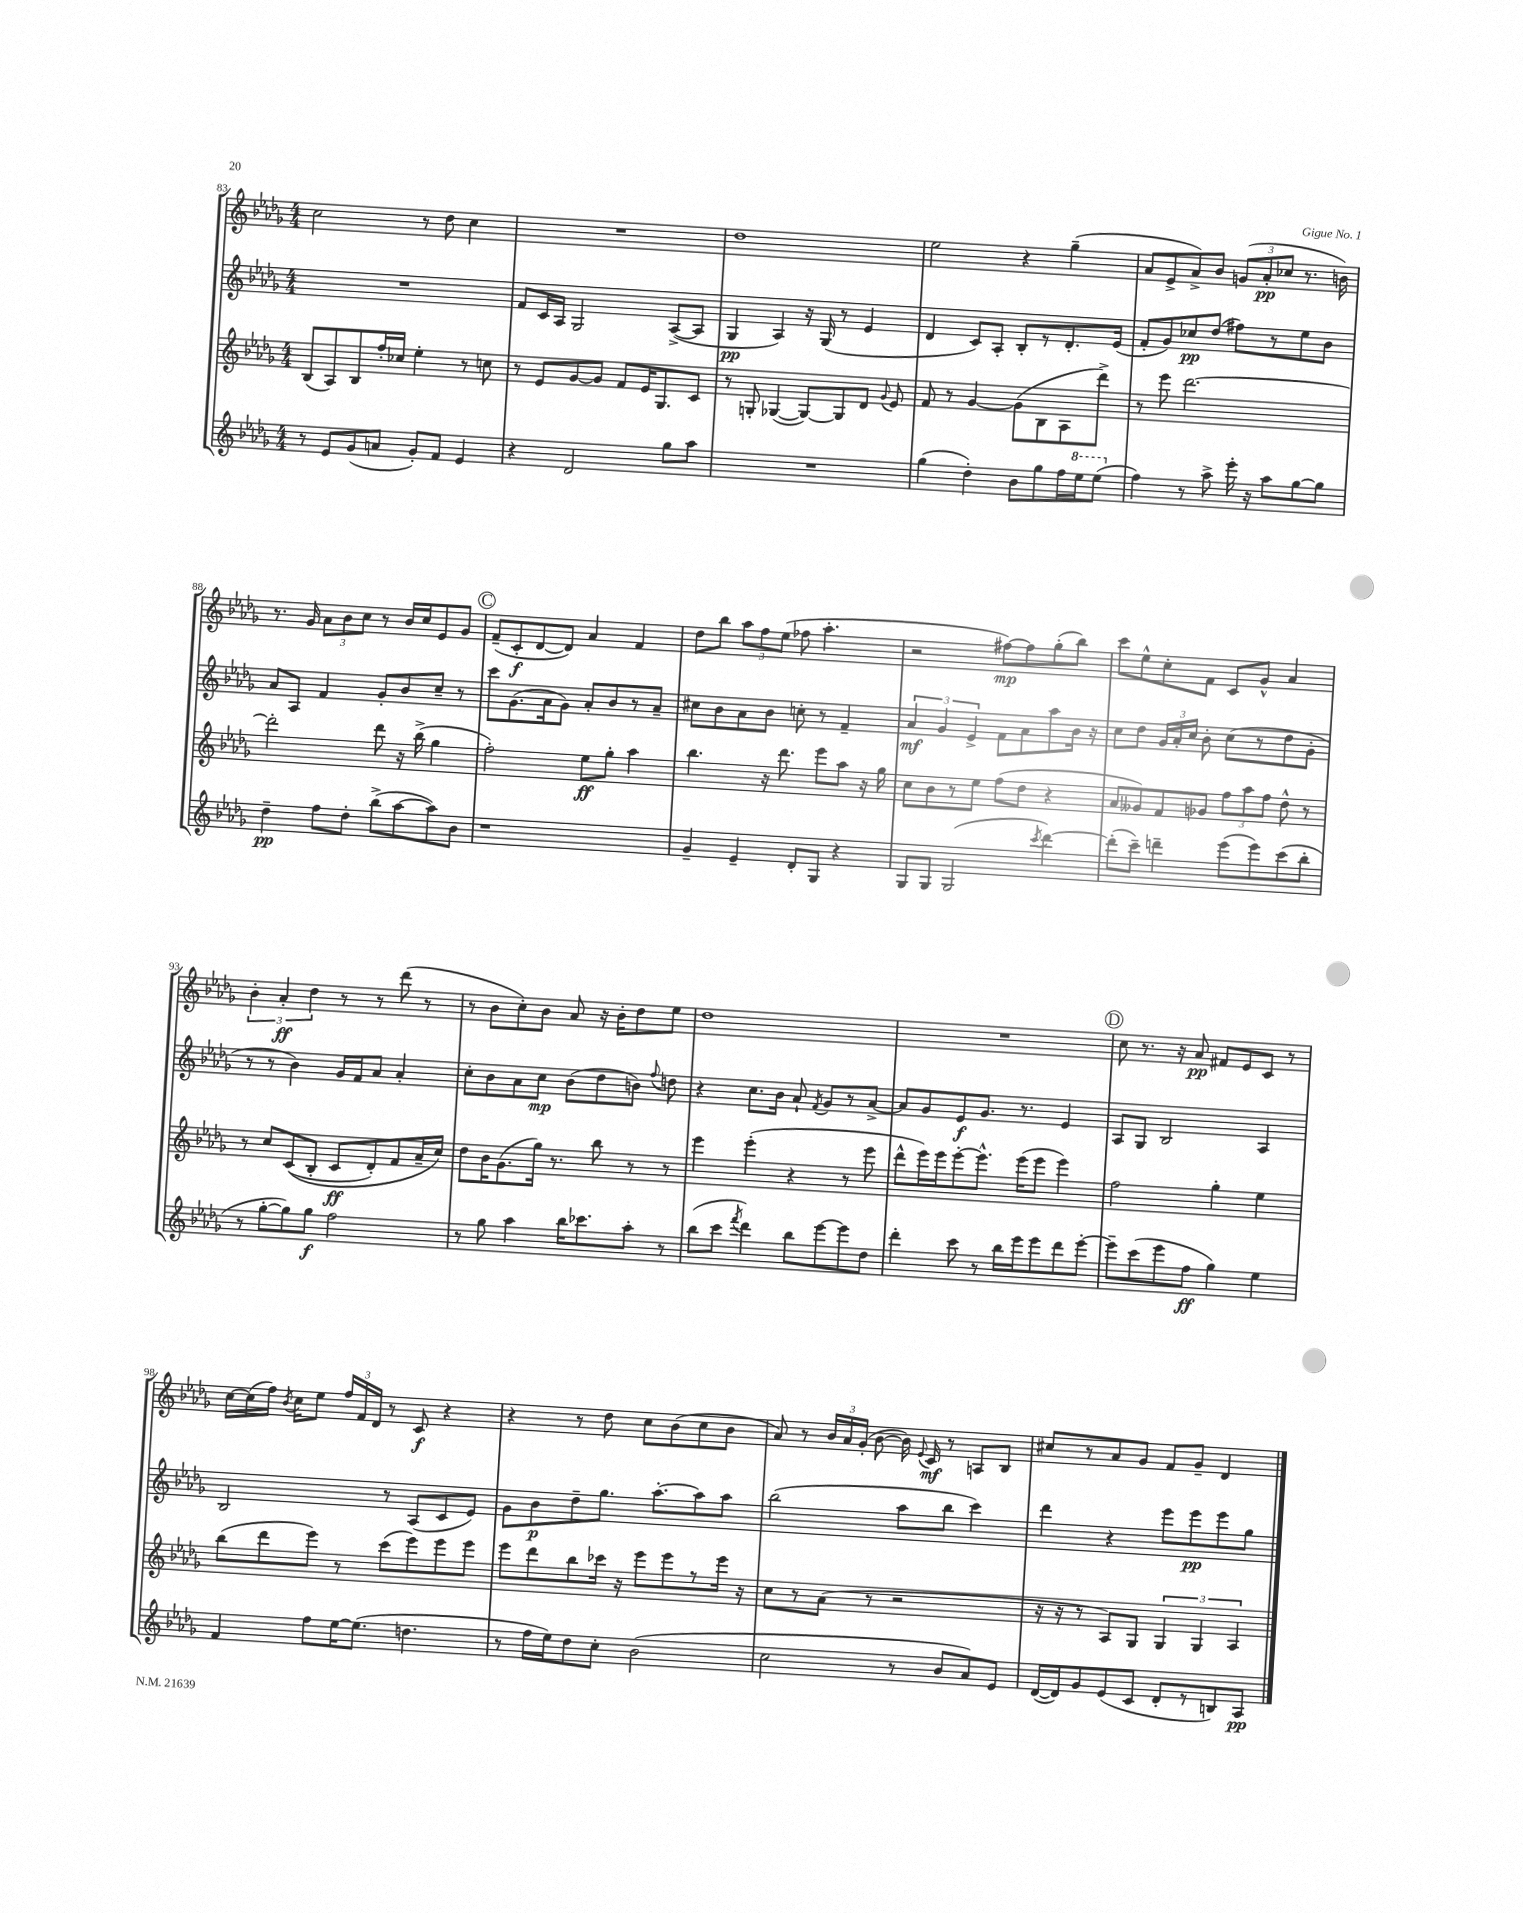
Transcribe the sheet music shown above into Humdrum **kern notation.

**kern	**dynam	**kern	**dynam	**kern	**dynam	**kern	**dynam
*part4	*part4	*part3	*part3	*part2	*part2	*part1	*part1
*staff4	*staff4	*staff3	*staff3	*staff2	*staff2	*staff1	*staff1
*clefG2	*	*clefG2	*	*clefG2	*	*clefG2	*
*k[b-e-a-d-g-]	*	*k[b-e-a-d-g-]	*	*k[b-e-a-d-g-]	*	*k[b-e-a-d-g-]	*
*M4/4	*	*M4/4	*	*M4/4	*	*M4/4	*
=83	=83	=83	=83	=83	=83	=83	=83
8r	.	(8B-/L	.	1r	.	2cc\	.
8e-/L	.	8A-/)	.	.	.	.	.
(8g-/	.	8B-/	.	.	.	.	.
8an/J	.	16ff'/L	.	.	.	.	.
.	.	16cc-X/JJ	.	.	.	.	.
8g-'/L)	.	4ee-'\	.	.	.	8r	.
8f/J	.	.	.	.	.	8dd-\	.
4e-/	.	8r	.	.	.	4cc\	.
.	.	8ccn\	.	.	.	.	.
=84	=84	=84	=84	=84	=84	=84	=84
4r	.	8r	.	8f/L	.	1r	.
.	.	8e-/L	.	16c/L	.	.	.
.	.	.	.	16A-/JJ	.	.	.
2d-/	.	[8g-/	.	2G-/	.	.	.
.	.	8g-/J]	.	.	.	.	.
.	.	8f/L	.	.	.	.	.
.	.	16e-/K	.	.	.	.	.
.	.	8.G-/	.	.	.	.	.
8gg-\L	.	.	.	([8A-^/L	.	.	.
8aa-\J	.	8c/J	.	8A-/J]	.	.	.
=85	=85	=85	=85	=85	=85	=85	=85
1r	.	8r	.	4G-/	pp	1dd-	.
.	.	8Gn'/	.	.	.	.	.
.	.	([4G-X/	.	4A-/)	.	.	.
.	.	8G-/L_)	.	16r	.	.	.
.	.	.	.	(16G-/	.	.	.
.	.	8G-/]	.	8r	.	.	.
.	.	8d-/J	.	4e-/	.	.	.
.	.	8qqg-/	.	.	.	.	.
.	.	8e-/	.	.	.	.	.
=86	=86	=86	=86	=86	=86	=86	=86
(4gg-\	.	8f/	.	4d-/	.	2ee-\	.
.	.	8r	.	.	.	.	.
4dd-'\)	.	[4g-/	.	8c/L)	.	.	.
.	.	.	.	8A-'/J	.	.	.
8b-\L	.	(8g-\L]	.	8B-'/L	.	4r	.
8gg-\	.	8B-\	.	8r	.	.	.
16ff\L	.	8A-\	.	8.d-'/	.	(4gg-~\	.
*8va	*	*	*	*	*	*	*
16eee-\J	.	.	.	.	.	.	.
(8eee-\J	.	8ddd-^\J)	.	.	.	.	.
.	.	.	.	(16e-/Jk	.	.	.
=87	=87	=87	=87	=87	=87	=87	=87
*X8va	*	*	*	*	*	*	*
4ff\)	.	8r	.	8f'/L	.	8a-/L	.
.	.	8eee-\	.	8g-/)	.	8e-^/	.
8r	.	[2.ddd-\	.	8cc-X/	pp	8a-^/)	.
8aa-^\	.	.	.	(8dd-/J	.	8b-/J	.
16eee-'\	.	.	.	8ff#X\L)	.	(12gn/L	.
16r	.	.	.	.	.	.	.
.	.	.	.	.	.	12a-'/	pp
8aa-\L	.	.	.	8r	.	.	.
.	.	.	.	.	.	12cc-X/J	.
[8gg-\	.	.	.	8ee-\	.	8.r	.
8gg-\J]	.	.	.	8b-\J	.	.	.
.	.	.	.	.	.	16bn\)	.
!!LO:LB:g=z
=88	=88	=88	=88	=88	=88	=88	=88
4dd-~\	pp	2ddd-'\]	.	8a-/L	.	8.r	.
.	.	.	.	8A-/J	.	.	.
.	.	.	.	.	.	16g-/	.
8ff\L	.	.	.	4f/	.	12a-\L	.
.	.	.	.	.	.	12b-\	.
8dd-'\J	.	.	.	.	.	.	.
.	.	.	.	.	.	12cc\J	.
(8bb-^\L	.	8ddd-\	.	8g-'/L	.	8r	.
[8aa-\	.	16r	.	8b-/	.	16b-/LL	.
.	.	(16bb-^\	.	.	.	16cc/J	.
8aa-\])	.	4gg-\	.	8cc~/J	.	8e-/	.
8b-\J	.	.	.	8r	.	8g-/J	.
!!LO:REH:place=s1:t=C
=89	=89	=89	=89	=89	=89	=89	=89
1r	.	2ff'\)	.	8ccc\L	.	(8f~/L	.
.	.	.	.	(8.g-\	.	8c'/	f
.	.	.	.	.	.	[8d-/	.
.	.	.	.	16a-\k	.	.	.
.	.	.	.	8g-\J)	.	8d-/J])	.
.	.	8ee-\L	ff	8a-'/L	.	4a-/	.
.	.	8gg-'\J	.	8b-/	.	.	.
.	.	4aa-\	.	8r	.	4f/	.
.	.	.	.	8a-~/J	.	.	.
=90	=90	=90	=90	=90	=90	=90	=90
4g-~/	.	4.bb-\	.	8cc#X\L	.	8dd-\L	.
.	.	.	.	8b-\	.	8bb-\J	.
4e-~/	.	.	.	8a-\	.	12aa-\L	.
.	.	.	.	.	.	12ff\	.
.	.	16r	.	8b-\J	.	.	.
.	.	.	.	.	.	(12ee-\J	.
.	.	8.ddd-\	.	.	.	.	.
8d-'/L	.	.	.	8ccn'\	.	8ff-X\	.
8G-/J	.	8eee-\L	.	8r	.	4.aa-'\	.
4r	.	8aa-\J	.	4f~/	.	.	.
.	.	16r	.	.	.	.	.
.	.	16gg-\	.	.	.	.	.
=91	=91	=91	=91	=91	=91	=91	=91
8G-/L	.	8cc\L	.	6a-/	mf	2r	.
8G-/J	.	8b-\	.	.	.	.	.
.	.	.	.	6g-/	.	.	.
(2G-/	.	8r	.	.	.	.	.
.	.	.	.	6e-^/	.	.	.
.	.	8ee-\J	.	.	.	.	.
.	.	(8ff\L	.	8f\L	.	[8ff#X\L)	mp
.	.	8dd-\J	.	8a-\	.	8ff#\]	.
8qccc/	.	.	.	.	.	.	.
[4ddd-\)	.	4r	.	8aa-\	.	(8gg-'\	.
.	.	.	.	16b-\Jk	.	8bb-\J)	.
.	.	.	.	16r	.	.	.
=92	=92	=92	=92	=92	=92	=92	=92
(8ddd-'\L]	.	8a-/L	.	8cc\L	.	8ccc\L	.
8ccc~\J)	.	8g--X/)	.	8dd-\J	.	8ee-^^\	.
4dddn~\	.	8f/	.	24g-/LL	.	8cc'\	.
.	.	.	.	24a-'/	.	.	.
.	.	.	.	24cc/JJ	.	.	.
.	.	8g-X/J	.	8b-'\	.	8f\J	.
(8eee-\L	.	12ff\L	.	(8cc\L	.	8c/L	.
.	.	12aa-\	.	.	.	.	.
8eee-\)	.	.	.	8r	.	8g-^^/J	.
.	.	12ff\J	.	.	.	.	.
(8ccc\	.	8dd-^^\	.	8dd-\	.	4a-/	.
8bb-'\J	.	8r	.	8g-'\J	.	.	.
!!LO:LB:g=z
=93	=93	=93	=93	=93	=93	=93	=93
8r	.	8r	.	8r	.	6b-'\	.
[8gg-'\L	.	8cc/L	.	8r	.	.	.
.	.	.	.	.	.	6a-'/	ff
8gg-\])	.	((8c/	.	4b-\)	.	.	.
.	.	.	.	.	.	6dd-\	.
8gg-\J	f	8B-'/J	.	.	.	.	.
2ff\	.	8c/L	ff	16g-/LL	.	8r	.
.	.	.	.	16f/J	.	.	.
.	.	8d-'/)	.	8a-/J	.	8r	.
.	.	8f/	.	4a-'/	.	(8ddd-\	.
.	.	16a-~/L	.	.	.	8r	.
.	.	16cc/JJ)	.	.	.	.	.
=94	=94	=94	=94	=94	=94	=94	=94
8r	.	8dd-\L	.	8cc'\L	.	8r	.
8gg-\	.	16b-\K	.	8b-\	.	8b-\L	.
.	.	(8.g-\	.	.	.	.	.
4aa-\	.	.	.	8a-\	.	8cc'\)	.
.	.	16gg-\Jk)	.	8cc\J	mp	8b-\J	.
.	.	8.r	.	.	.	.	.
16bb-\KL	.	.	.	(8b-\L	.	8a-/	.
8.ccc-X\	.	.	.	.	.	.	.
.	.	8bb-\	.	8dd-\	.	16r	.
.	.	.	.	.	.	16b-'\KL	.
8aa-'\J	.	8r	.	8bn\J)	.	8dd-\	.
.	.	.	.	8qqff/	.	.	.
8r	.	8r	.	8ddn\	.	8ee-\J	.
=95	=95	=95	=95	=95	=95	=95	=95
(8bb-\L	.	4eee-\	.	4r	.	1dd-	.
8ccc\J	.	.	.	.	.	.	.
8qfff/	.	.	.	.	.	.	.
4ddd-\)	.	(4eee-'\	.	8.cc\L	.	.	.
.	.	.	.	16b-\Jk	.	.	.
8bb-\L	.	4r	.	8a-`/	.	.	.
.	.	.	.	8qf/	.	.	.
[8eee-\	.	.	.	8g-/L	.	.	.
8eee-\]	.	8r	.	8r	.	.	.
8dd-\J	.	8eee-\	.	[8a-^/J	.	.	.
=96	=96	=96	=96	=96	=96	=96	=96
4ddd-'\	.	8ddd-^^\L	.	8a-/L]	.	1r	.
.	.	16eee-\L)	.	8g-/	.	.	.
.	.	16eee-\J	.	.	.	.	.
8ccc\	.	[8eee-'\	.	8e-/	f	.	.
8r	.	8.eee-^^\J]	.	8.g-/J	.	.	.
16bb-\LL	.	.	.	.	.	.	.
16eee-\J	.	(16eee-\KL	.	8.r	.	.	.
8eee-\	.	8eee-\J	.	.	.	.	.
8ddd-\	.	4eee-\)	.	4e-/	.	.	.
[8eee-'\J	.	.	.	.	.	.	.
!!LO:REH:place=s1:t=D
=97	=97	=97	=97	=97	=97	=97	=97
8eee-~\L]	.	2ff\	.	8A-/L	.	8cc\	.
(8ccc\	.	.	.	8G-/J	.	8.r	.
8eee-\	.	.	.	2B-/	.	.	.
.	.	.	.	.	.	16r	.
8ff\J	ff	.	.	.	.	8a-/	pp
4gg-\)	.	4gg-'\	.	.	.	8f#X/L	.
.	.	.	.	.	.	8e-/	.
4ee-\	.	4ee-\	.	4A-/	.	8c/J	.
.	.	.	.	.	.	8r	.
!!LO:LB:g=z
=98	=98	=98	=98	=98	=98	=98	=98
4f/	.	(8bb-\L	.	2B-/	.	[16cc\LL	.
.	.	.	.	.	.	(16cc\]	.
.	.	8ddd-\	.	.	.	16ff\JJ)	.
.	.	.	.	.	.	8qb-/	.
.	.	.	.	.	.	16cc\KL	.
8ff\L	.	8eee-\J)	.	.	.	8ee-\J	.
[16ee-\K	.	8r	.	.	.	24ff/LL	.
.	.	.	.	.	.	24f/	.
(8.ee-\J]	.	.	.	.	.	.	.
.	.	.	.	.	.	24d-/JJ	.
.	.	(8ccc\L	.	8r	.	8r	.
4.ddn\	.	8eee-\)	.	(8A-/L	.	8c/	f
.	.	8eee-\	.	8c/	.	4r	.
.	.	8eee-\J	.	8e-/J)	.	.	.
=99	=99	=99	=99	=99	=99	=99	=99
8r	.	8eee-\L	.	8g-\L	.	4r	.
16ff\LL	.	8ddd-\	.	8b-\	p	.	.
16ee-\J)	.	.	.	.	.	.	.
8dd-\	.	8bb-\	.	8dd-~\	.	8r	.
8cc'\J	.	16ccc-X\Jk	.	8.gg-\J	.	8dd-\	.
.	.	16r	.	.	.	.	.
(2b-\	.	8eee-\L	.	.	.	8cc\L	.
.	.	.	.	[8.aa-'\L	.	.	.
.	.	8eee-\	.	.	.	(8b-\	.
.	.	8r	.	8aa-\]	.	8cc\	.
.	.	16eee-\Jk	.	8aa-\J	.	8b-\J	.
.	.	16r	.	.	.	.	.
=100	=100	=100	=100	=100	=100	=100	=100
2cc\	.	8cc\L	.	(2bb-\	.	8a-/)	.
.	.	8r	.	.	.	8r	.
.	.	(8a-\J	.	.	.	24b-/LL	.
.	.	.	.	.	.	24a-/	.
.	.	.	.	.	.	(24g-'/JJ	.
.	.	8r	.	.	.	[8b-\	.
8r	.	2r	.	8aa-\L	.	16b-\])	.
.	.	.	.	.	.	8qqe-/	.
.	.	.	.	.	.	16c/	mf
8b-/L	.	.	.	8bb-\J	.	8r	.
8a-/)	.	.	.	4ccc\)	.	8An/L	.
8e-/J	.	.	.	.	.	8B-/J	.
=101	=101	=101	=101	=101	=101	=101	=101
([16d-/LL	.	16r	.	4ddd-\	.	8cc#X/L	.
16d-/J])	.	16r	.	.	.	.	.
8g-/	.	8r	.	.	.	8r	.
(8e-/	.	8A-/L)	.	4r	.	8a-/	.
8c/J	.	8G-/J	.	.	.	8g-/J	.
8d-'/L	.	6G-/	.	8eee-\L	.	8f/L	.
8r	.	.	.	8eee-\	pp	8g-~/J	.
.	.	6G-/	.	.	.	.	.
8Bn/)	.	.	.	8eee-\	.	4d-/	.
.	.	6A-/	.	.	.	.	.
8A-/J	pp	.	.	8gg-\J	.	.	.
==	==	==	==	==	==	==	==
*-	*-	*-	*-	*-	*-	*-	*-
